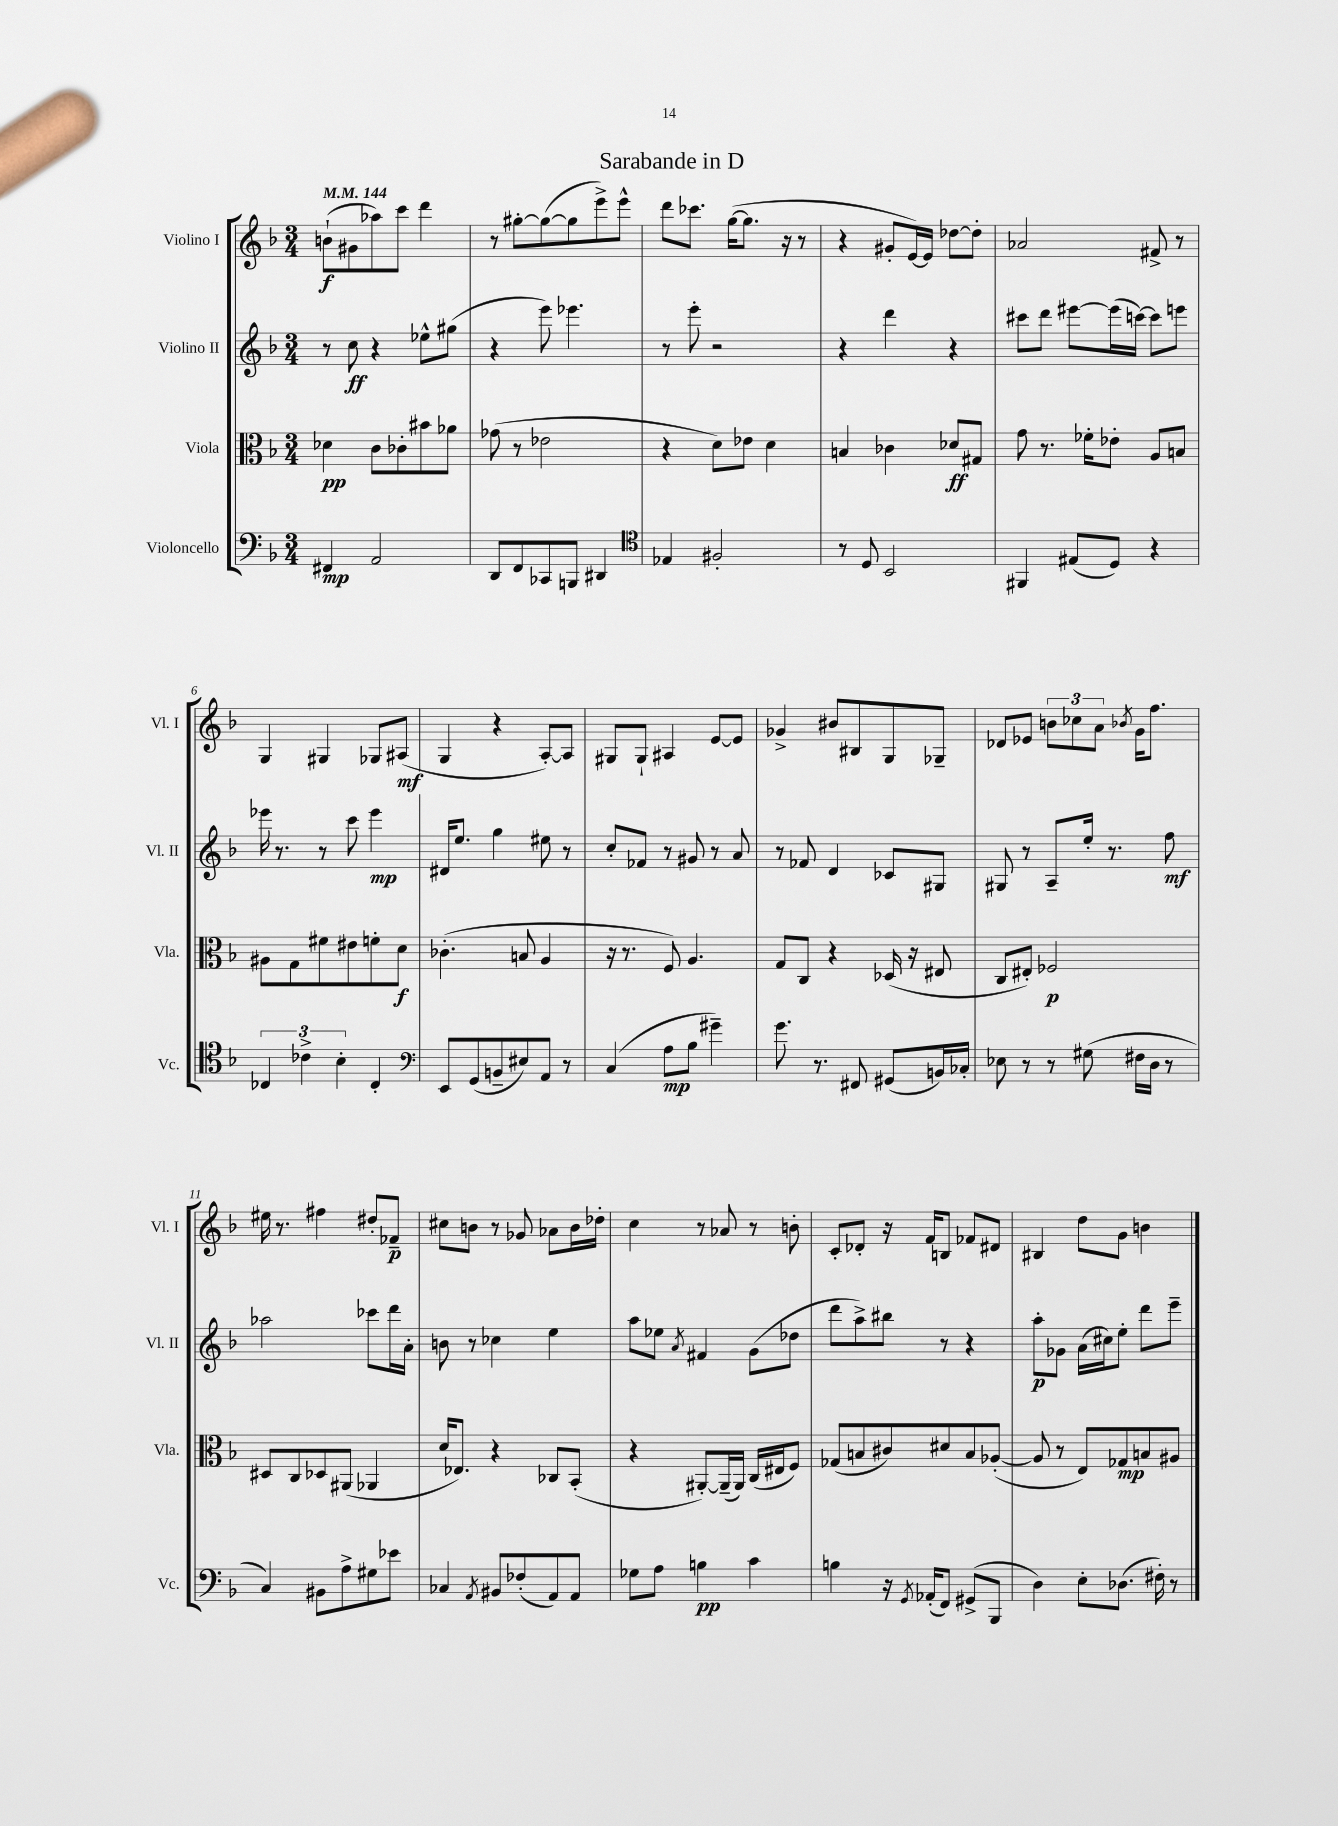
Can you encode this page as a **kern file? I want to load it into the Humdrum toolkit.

**kern	**kern	**kern	**kern
*staff4	*staff3	*staff2	*staff1
*clefF4	*clefC3	*clefG2	*clefG2
*k[b-]	*k[b-]	*k[b-]	*k[b-]
*M3/4	*M3/4	*M3/4	*M3/4
*MM144	*MM144	*MM144	*MM144
4FF#	4d-	8r	(8b`
.	.	8cc	8g#
2AA	8c	4r	8aa-)
.	8c-'	.	8ccc
.	8b#	8ee-^^	4ddd
.	8a-	(8gg#	.
=	=	=	=
8DD	(8g-	4r	8r
8FF	8r	.	[8gg#'
8CC-	2e-	8eee)	(8gg#_
8BBB	.	4.eee-	8gg#]
4DD#	.	.	8eee^)
.	.	.	8eee^^
=	=	=	=
*clefC4	*	*	*
4E-	4r	8r	8ddd
.	.	8eee'	8.ccc-
2F#'	8d)	2r	.
.	.	.	([16gg
.	8e-	.	8.gg]
.	4d	.	.
.	.	.	16r
.	.	.	8r
=	=	=	=
8r	4B	4r	4r
8D	.	.	.
2BB-	4c-	4ddd	8g#'
.	.	.	[16e)
.	.	.	16e]
.	8d-	4r	[8dd-
.	8G#	.	8dd-']
=	=	=	=
4FF#	8g	8ccc#	2a-
.	8.r	8ddd	.
(8E#	.	[8eee#	.
.	16f-'	.	.
8D)	8e-'	(16eee#]	.
.	.	[16ccc)	.
4r	8A	8ccc]	8f#^
.	8B	8eee	8r
=	=	=	=
6C-	8A#	16eee-	4G
.	.	8.r	.
.	8G	.	.
6c-^	.	.	.
.	8f#	8r	4G#
6B-'	.	.	.
.	8e#	8ccc	.
4C-'	8f'	4eee-	8G-
.	8d	.	(8A#
=	=	=	=
*clefF4	*	*	*
8EE	(4.c-'	16d#	4G
.	.	8.ee	.
(8GG	.	.	.
8BB~	.	4gg	4r
8E#)	8B	.	.
8AA	4A	8ee#	[8A')
8r	.	8r	8A]
=	=	=	=
(4C	16r	8cc'	8G#
.	8.r	.	.
.	.	8f-	8G#`
8A	8F)	8r	4A#
8B-	4.A	8g#	.
4g#~)	.	8r	[8e
.	.	8a	8e]
=	=	=	=
8.g	8G	8r	4g-^
.	8C	8f-	.
8.r	.	.	.
.	4r	4d	8b#
8FF#	.	.	8B#
(8GG#	(16D-	8c-	8G
.	16r	.	.
16BB)	8E#	8G#	8G-~
16C-'	.	.	.
=	=	=	=
8E-	8C	8G#	8d-
8r	8E#')	8r	8e-
8r	2F-	8A~	12b
.	.	.	12cc-
(8G#	.	16ee'	.
.	.	.	12a
.	.	8.r	.
.	.	.	8qb-
16F#	.	.	16g
16D	.	.	8.ff
8r	.	8ff	.
=	=	=	=
4C)	8D#	2aa-	16ee#
.	.	.	8.r
.	8C	.	.
8BB#	8D-	.	4ff#
8A^	(8AA#	.	.
8G#	4AA-	8ccc-	8dd#'
8e-	.	16ddd	8f-~
.	.	16a'	.
=	=	=	=
4C-	16d	8b	8cc#
.	8.E-)	.	.
.	.	8r	8b
8qAA	.	.	.
8BB#	4r	4cc-	8r
(8F-'	.	.	8g-
8AA)	8C-	4ee	8a-
8AA	(8BB-'	.	16b
.	.	.	16dd-'
=	=	=	=
8G-	4r	8aa	4cc
8A	.	8ee-	.
.	.	8qa	.
4B	[8AA#')	4f#	8r
.	(16AA#~]	.	8a-
.	16AA#)	.	.
4c	(16C	(8g	8r
.	16E#	.	.
.	8F)	8dd-	8b'
=	=	=	=
4B	(8G-	8ddd	8c'
.	8B	8aa^)	8d-'
16r	8c#)	8bb#	16r
8qGG	.	.	.
(16AA-'	.	.	16f
8FF)	8d#	8r	8B
(8GG#^	8B	4r	8f-
8BBB-	([8A-'	.	8d#
=	=	=	=
4D)	8A-]	8aa'	4B#
.	8r	8g-	.
8E'	8E)	(16a	8dd
.	.	16cc#)	.
(8.D-	8G-	8ee'	8g
.	8B	8ddd	4b
16F#')	.	.	.
8r	8A#	8eee~	.
==	==	==	==
*-	*-	*-	*-
